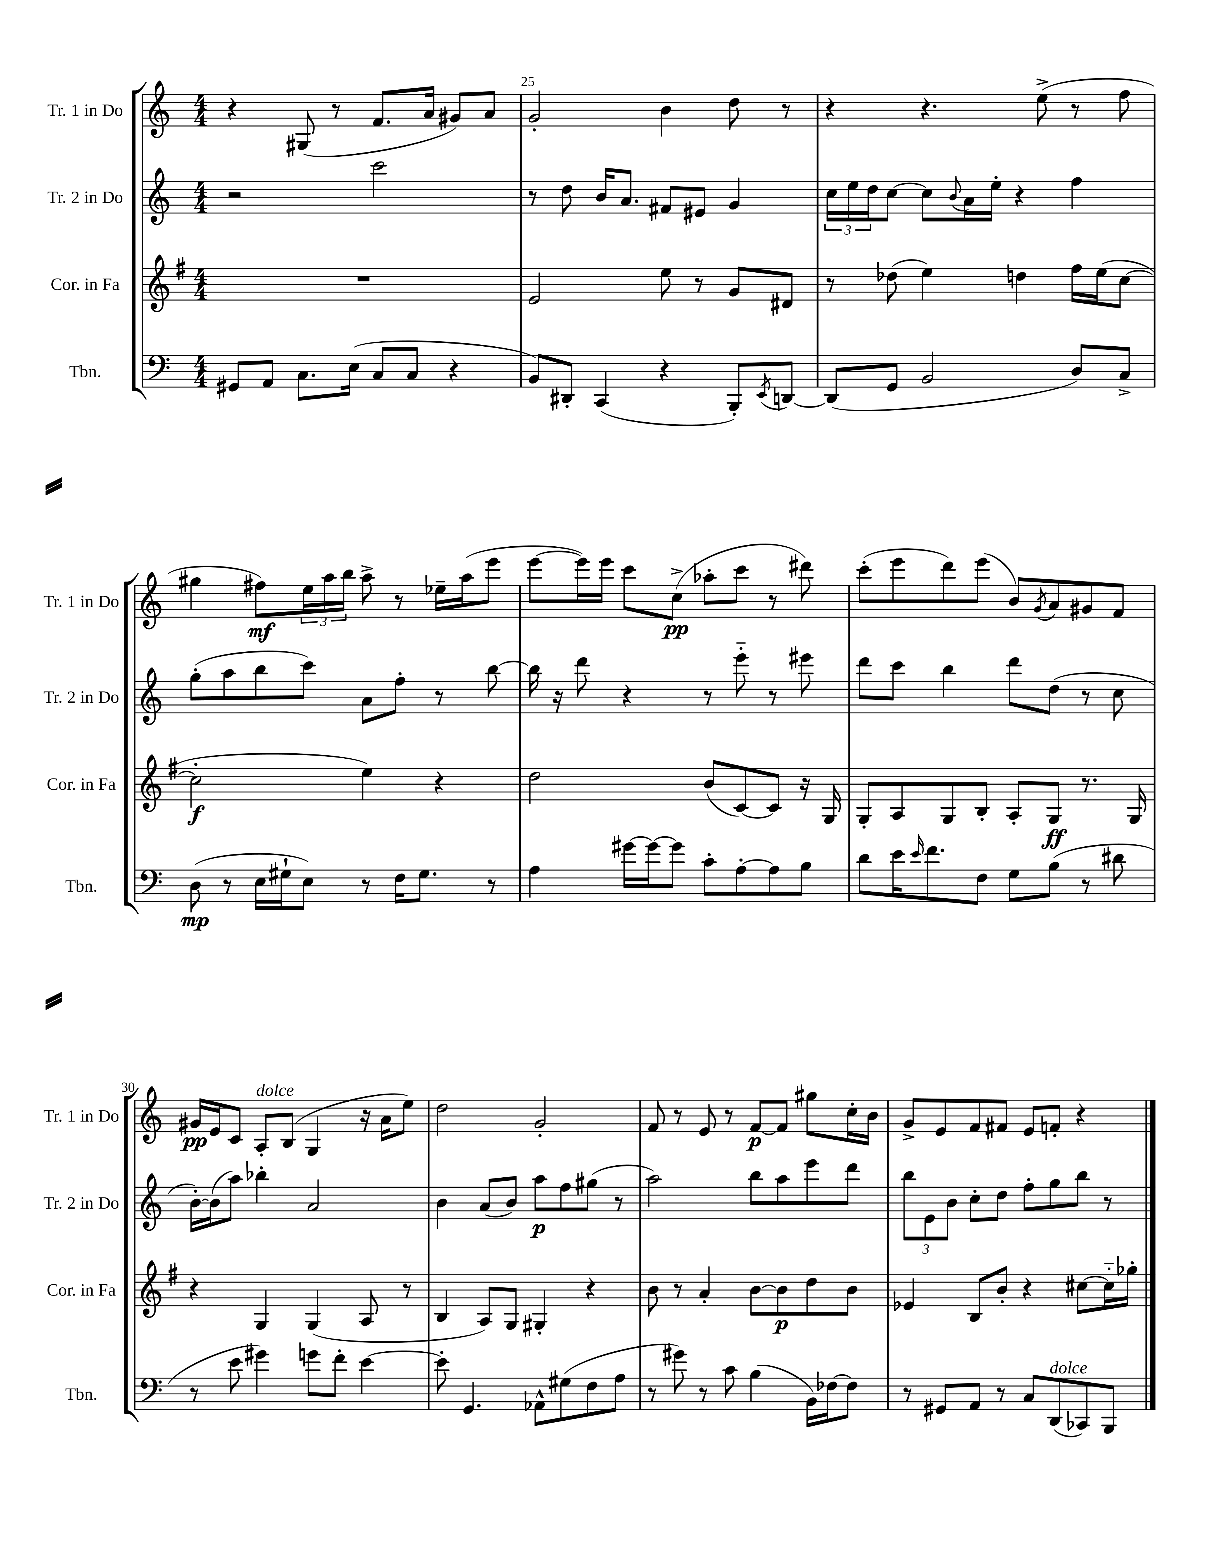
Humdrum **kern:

**kern	**kern	**kern	**kern
*staff4	*staff3	*staff2	*staff1
*clefF4	*clefG2	*clefG2	*clefG2
*k[]	*k[f#]	*k[]	*k[]
*M4/4	*M4/4	*M4/4	*M4/4
8GG#	1r	2r	4r
8AA	.	.	.
8.C	.	.	(8G#
.	.	.	8r
(16E	.	.	.
8C	.	2ccc	8.f
8C	.	.	.
.	.	.	16a
4r	.	.	8g#)
.	.	.	8a
=	=	=	=
8BB)	2e	8r	2g'
8DD#'	.	8dd	.
(4CC	.	16b	.
.	.	8.a	.
4r	8ee	8f#	4b
.	8r	8e#	.
8BBB')	8g	4g	8dd
8qEE	.	.	.
[8DD	8d#	.	8r
=	=	=	=
(8DD]	8r	24cc	4r
.	.	24ee	.
.	.	24dd	.
8GG	(8dd-	[8cc	.
2BB	4ee)	8cc]	4.r
.	.	8qqb	.
.	.	16a	.
.	.	16ee'	.
.	4dd	4r	.
.	.	.	(8ee^
8D)	16ff#	4ff	8r
.	(16ee	.	.
8C^	[8cc	.	8ff
=	=	=	=
(8D	2cc']	(8gg'	4gg#
8r	.	8aa	.
16E	.	8bb	8ff#)
16G#`	.	.	.
8E)	.	8ccc)	24ee
.	.	.	24aa
.	.	.	24bb
8r	4ee)	8a	8aa^
16F	.	8ff'	8r
8.G#	.	.	.
.	4r	8r	16ee-~
.	.	.	(16aa
8r	.	[8bb	8eee
=	=	=	=
4A	2dd	16bb]	[8eee
.	.	16r	.
.	.	8ddd	16eee])
.	.	.	16eee
[16g#	.	4r	8ccc
16g#_	.	.	.
8g#]	.	.	(8cc^
8c'	(8b	8r	8aa-'
[8A'	[8c)	8eee'~	8ccc
8A]	8c]	8r	8r
8B	16r	8eee#	8ddd#)
.	16G	.	.
=	=	=	=
8d	8G'	8ddd	(8ccc'
16e	8A	8ccc	8eee
16qqe	.	.	.
8.f	.	.	.
.	8G	4bb	8ddd)
8F	8B'	.	(8eee
8G	8A'	8ddd	8b)
.	.	.	8qg
(8B	8G	(8dd	8a
8r	8.r	8r	8g#
8d#	.	8cc	8f
.	16G	.	.
=	=	=	=
8r	4r	[16b')	16g#
.	.	(16b]	16e
8e	.	8aa)	8c
4g#)	4G	4bb-'	8A'
.	.	.	(8B
8g	(4G	2a	4G
8f'	.	.	.
[4e	8A	.	16r
.	.	.	16a
.	8r	.	8ee)
=	=	=	=
8e']	4B	4b	2dd
4.GG	.	.	.
.	8A)	(8a	.
.	8G	8b)	.
8AA-^^	4G#'	8aa	2g'
(8G#	.	8ff	.
8F	4r	(8gg#	.
8A	.	8r	.
=	=	=	=
8r	8b	2aa)	8f
8g#)	8r	.	8r
8r	4a'	.	8e
8c	.	.	8r
(4B	[8b	8bb	[8f
.	8b]	8aa	8f]
16BB)	8dd	8eee	8gg#
[16F-	.	.	.
8F-]	8b	8ddd	16cc'
.	.	.	16b
=	=	=	=
8r	4e-	12bb	8g^
.	.	12e	.
8GG#	.	.	8e
.	.	12b	.
8AA	8B	8cc'	8f
8r	8b'	8dd	8f#
8C	4r	8ff'	8e
(8DD	.	8gg	8f'
8CC-)	[8cc#	8bb	4r
8BBB	16cc#'~]	8r	.
.	16gg-'	.	.
==	==	==	==
*-	*-	*-	*-
